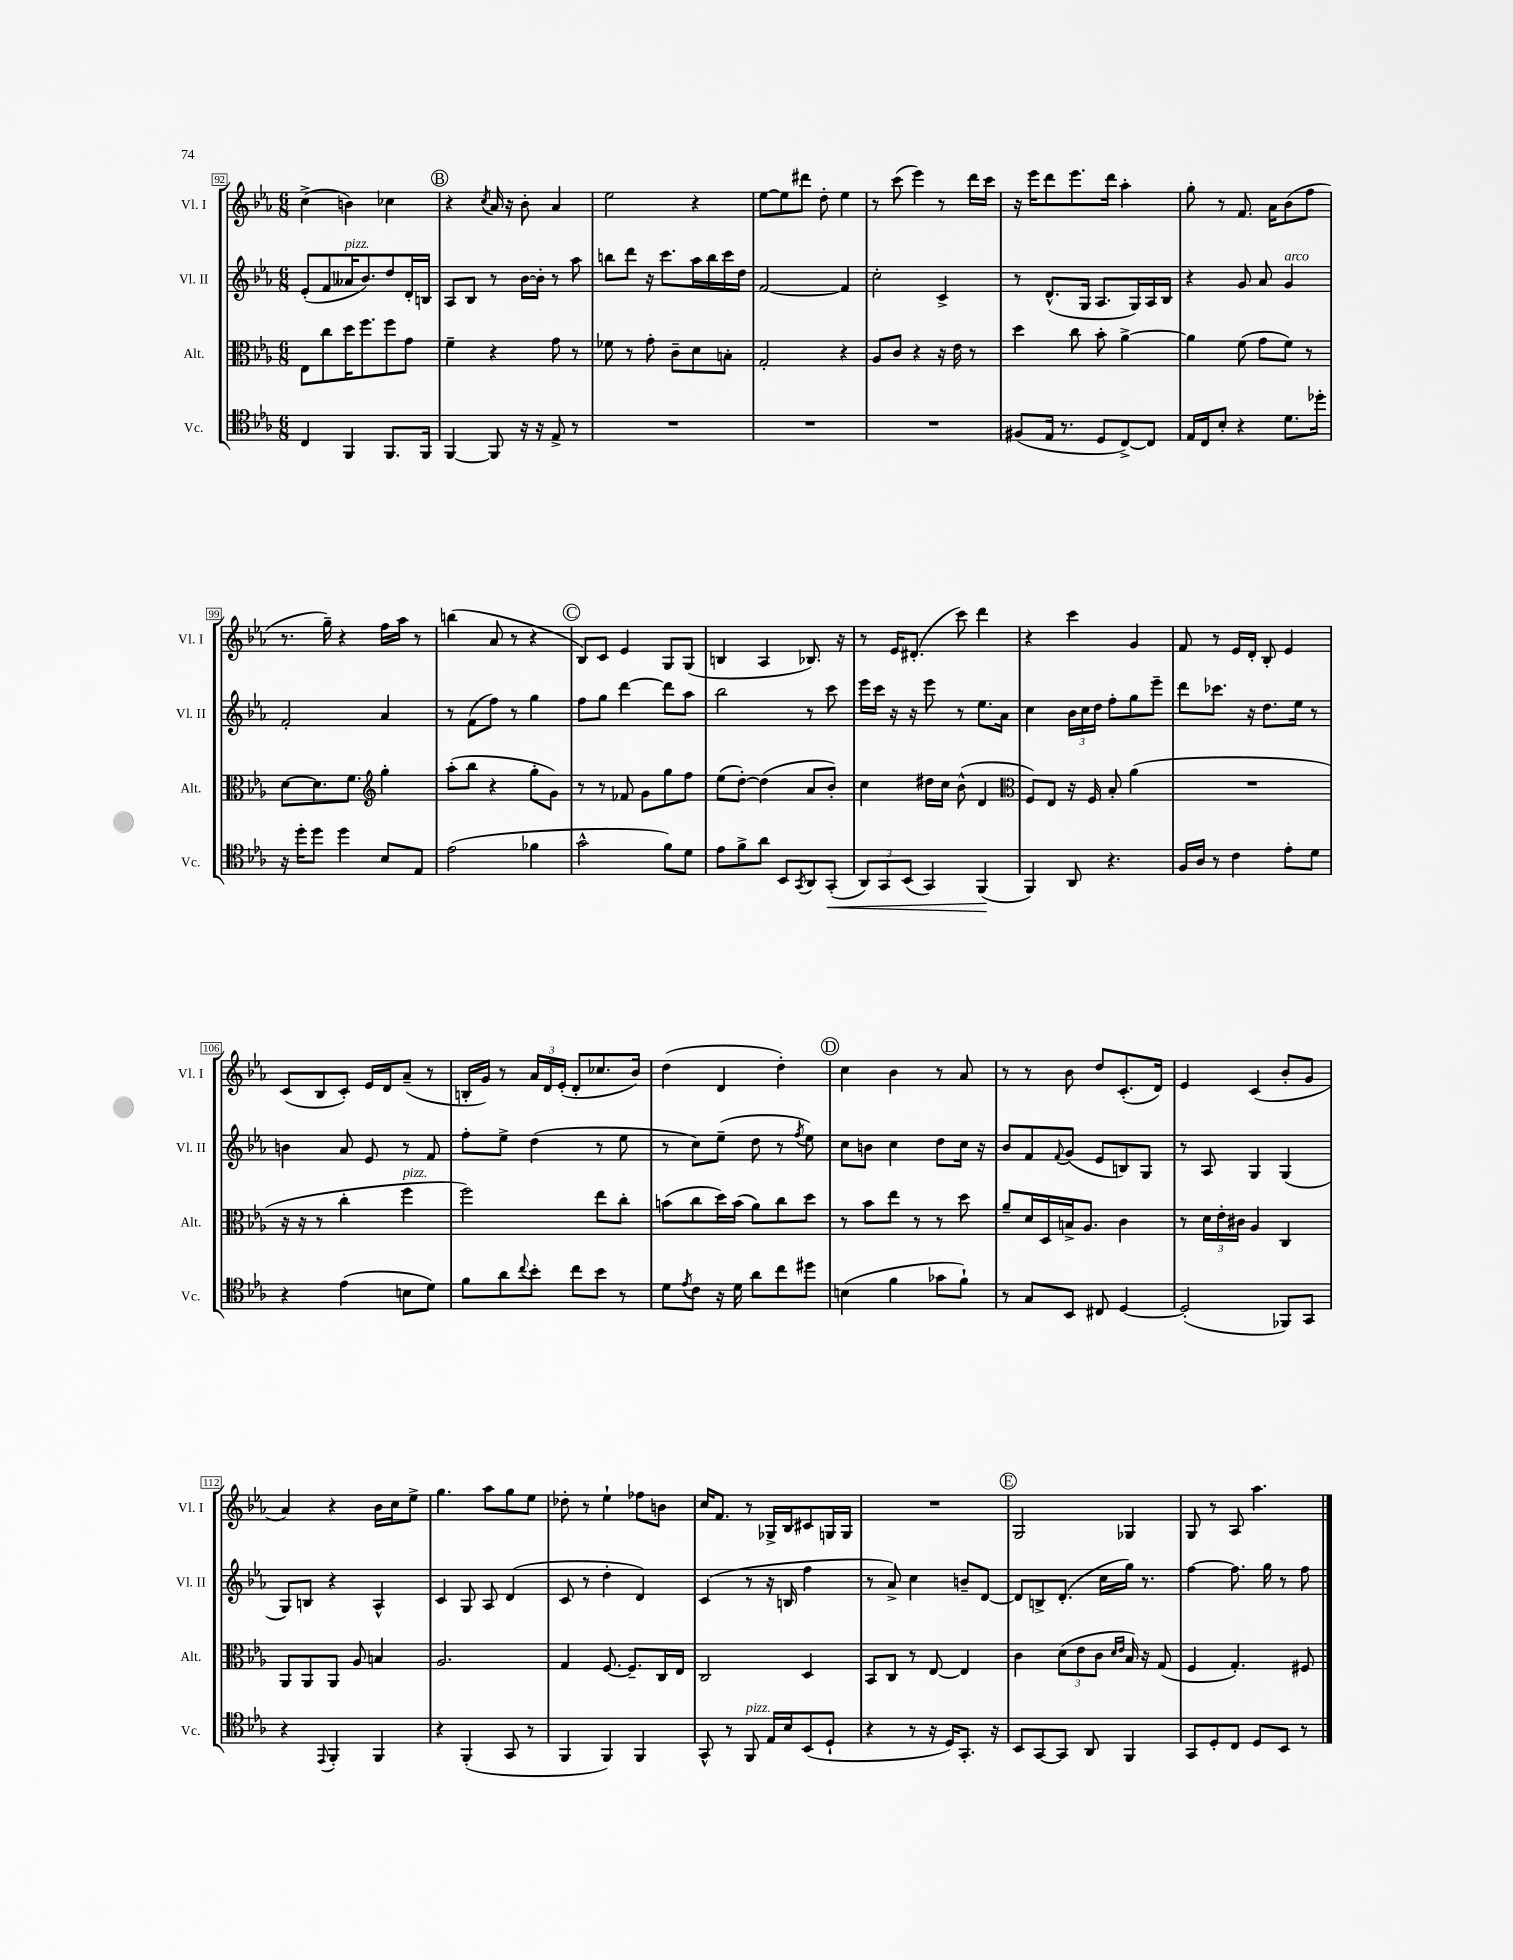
<<
\new StaffGroup <<
\new Staff = "s0" \with { instrumentName = "Vl. I" shortInstrumentName = "Vl. I" } {
    \clef treble \key ees \major \numericTimeSignature \time 6/8
    c''4->( b'4) ces''4 |
    \mark \markup { \circle "B" } r4 \acciaccatura { c''8 } aes'16 r16 bes'8-. aes'4 |
    ees''2 r4 |
    ees''8~ ees''8 dis'''8 d''8-. ees''4 |
    r8 c'''8( ees'''4) r8 d'''16 c'''16 |
    r16 ees'''16 d'''8 ees'''8. d'''16 aes''4-. |
    g''8-. r8 f'8. aes'16 bes'8( f''8 |
    r8. g''16--) r4 f''16 aes''16 r8 |
    b''4( aes'8 r8 r4 |
    \mark \markup { \circle "C" } bes8) c'8 ees'4 g8 g8( |
    b4 aes4 bes8.) r16 |
    r8 ees'16 dis'8.-.( c'''8) d'''4 |
    r4 c'''4 g'4 |
    f'8 r8 ees'16 d'16-. bes8-. ees'4 |
    c'8( bes8 c'8-.) ees'16 d'16 aes'8--( r8 |
    b16-. g'16) r8 \tuplet 3/2 { aes'16 d'16 ees'16-.( } d'8-. ces''8. bes'16) |
    d''4( d'4 d''4-.) |
    \mark \markup { \circle "D" } c''4 bes'4 r8 aes'8 |
    r8 r8 bes'8 d''8 c'8.-.( d'16) |
    ees'4 c'4( bes'8-. g'8 |
    aes'4) r4 bes'16 c''16 ees''8-> |
    g''4. aes''8 g''8 ees''8 |
    des''8-. r8 ees''4-! fes''8 b'8 |
    c''16 f'8. r8 ges16-> bes16 cis'8 g16 g16 |
    R2. |
    \mark \markup { \circle "E" } g2 ges4 |
    g8 r8 aes8 aes''4. \bar "|." |
}
\new Staff = "s1" \with { instrumentName = "Vl. II" shortInstrumentName = "Vl. II" } {
    \clef treble \key ees \major \numericTimeSignature \time 6/8
    ees'8-.( f'8 aeses'16^\markup { \italic "pizz." } bes'8.) d''8 d'16-. b16 |
    \mark \markup { \circle "B" } aes8 bes8 r8 bes'16~ bes'16-. r8 aes''8 |
    b''8 d'''8 r16 c'''8. aes''16 b''16 c'''16 d''16 |
    f'2~ f'4 |
    c''2-. c'4-> |
    r8 d'8.-^( g16 aes8. g16) aes16 bes16 |
    r4 g'8 aes'8 g'4^\markup { \italic "arco" } |
    f'2-. aes'4 |
    r8 f'8( f''8) r8 g''4 |
    \mark \markup { \circle "C" } f''8 g''8 d'''4~ d'''8 aes''8 |
    bes''2 r8 c'''8 |
    ees'''16 c'''16 r16 r16 ees'''8 r8 ees''8. aes'16 |
    c''4 \tuplet 3/2 { bes'16 c''16 d''16 } f''8-. g''8 ees'''8-- |
    d'''8 ces'''8. r16 d''8. ees''16 r8 |
    b'4 aes'8 ees'8 r8 f'8 |
    f''8-. ees''8-> d''4( r8 ees''8 |
    r8 c''8) ees''8--( d''8 r8 \acciaccatura { f''8 } ees''8) |
    \mark \markup { \circle "D" } c''8 b'8 c''4 d''8 c''16 r16 |
    bes'8 f'8 \appoggiatura { f'8 } g'8( ees'8 b8) g8 |
    r8 aes8 g4 g4( |
    g8) b8 r4 aes4-^ |
    c'4 g8 aes8 d'4( |
    c'8 r8 d''4-. d'4) |
    c'4( r8 r16 b16 f''4 |
    r8 aes'8->) c''4 b'8-- d'8~ |
    \mark \markup { \circle "E" } d'8 b8-> d'8.-.( c''16 g''16) r8. |
    f''4~ f''8. g''16 r8 f''8 \bar "|." |
}
\new Staff = "s2" \with { instrumentName = "Alt." shortInstrumentName = "Alt." } {
    \clef alto \key ees \major \numericTimeSignature \time 6/8
    ees8 c''8 d''16 f''8. f''8 g'8 |
    \mark \markup { \circle "B" } f'4-- r4 g'8 r8 |
    fes'8 r8 g'8-. c'8-- d'8 b8-. |
    g2-. r4 |
    aes8 c'8 r4 r16 ees'16 r8 |
    d''4 c''8 bes'8-. aes'4~-> |
    aes'4 f'8( g'8 f'8) r8 |
    d'8~ d'8. f'8. \clef treble g''4-. |
    aes''8-.( bes''8 r4 g''8-. g'8) |
    \mark \markup { \circle "C" } r8 r8 fes'8 g'8 g''8 f''8 |
    ees''8( d''8~-.) d''4( aes'8 bes'8-.) |
    c''4 dis''16 c''16 bes'8-^( d'4 |
    \clef alto f8) ees8 r16 f16 bes8-. aes'4( |
    R2. |
    r16 r16 r8 c''4-. f''4^\markup { \italic "pizz." } |
    f''2) ees''8 c''8-. |
    b'8( c''8 d''16) b'16( aes'8) c''8 d''8 |
    \mark \markup { \circle "D" } r8 bes'8 ees''8 r8 r8 d''8 |
    aes'8-- d'16 d16 b16-> aes8. c'4 |
    r8 \tuplet 3/2 { d'16 ees'16-. cis'16 } aes4 c4 |
    aes,8 aes,8 aes,8 aes8 b4 |
    aes2. |
    g4 f8.~ f8.-- c16 ees16 |
    c2 d4 |
    bes,8 c8 r8 ees8~ ees4 |
    \mark \markup { \circle "E" } c'4 \tuplet 3/2 { d'8( ees'8 c'8 } \grace { d'16 ees'16 } bes16) r16 g8( |
    f4 g4.-.) fis8 \bar "|." |
}
\new Staff = "s3" \with { instrumentName = "Vc." shortInstrumentName = "Vc." } {
    \clef tenor \key ees \major \numericTimeSignature \time 6/8
    c4 f,4 f,8. f,16 |
    \mark \markup { \circle "B" } f,4~ f,8 r16 r16 ees8-> r8 |
    R2. |
    R2. |
    R2. |
    fis8( ees16 r8. d8 c8~->) c8 |
    ees16 c16 bes8-. r4 d'8. des''16-. |
    r16 d''16-. d''8 d''4 bes8 ees8 |
    ees'2( fes'4 |
    \mark \markup { \circle "C" } g'2-^ f'8) d'8 |
    ees'8 f'8-> aes'8 bes,8 \acciaccatura { g,8 } aes,8 g,8-.\<( |
    \tuplet 3/2 { aes,8) g,8 bes,8( } g,4) f,4\!( |
    f,4) aes,8 r4. |
    f16 aes16 r8 c'4 ees'8-. d'8 |
    r4 ees'4( b8 d'8) |
    f'8 aes'8 \appoggiatura { c''8 } bes'8-. c''8 bes'8 r8 |
    d'8 \acciaccatura { ees'8 } c'8 r16 d'16 aes'8 c''8 dis''8 |
    \mark \markup { \circle "D" } b4( f'4 ges'8 f'8-!) |
    r8 g8 bes,8 cis8 d4~ |
    d2-.( fes,8) g,8 |
    r4 \appoggiatura { ees,8 } f,4-. f,4 |
    r4 f,4-.( g,8 r8 |
    f,4 f,4) f,4 |
    g,8-^ r8 f,8^\markup { \italic "pizz." } ees16 bes16 bes,8( d8-! |
    r4 r8 r16 d16) g,8.-. r16 |
    \mark \markup { \circle "E" } bes,8 g,8~ g,8 aes,8 f,4 |
    g,8 d8-. c8 d8 bes,8 r8 \bar "|." |
}
>>
>>
\layout { \context { \Score currentBarNumber = #92 \override BarNumber.stencil = #(make-stencil-boxer 0.1 0.3 ly:text-interface::print) } }
